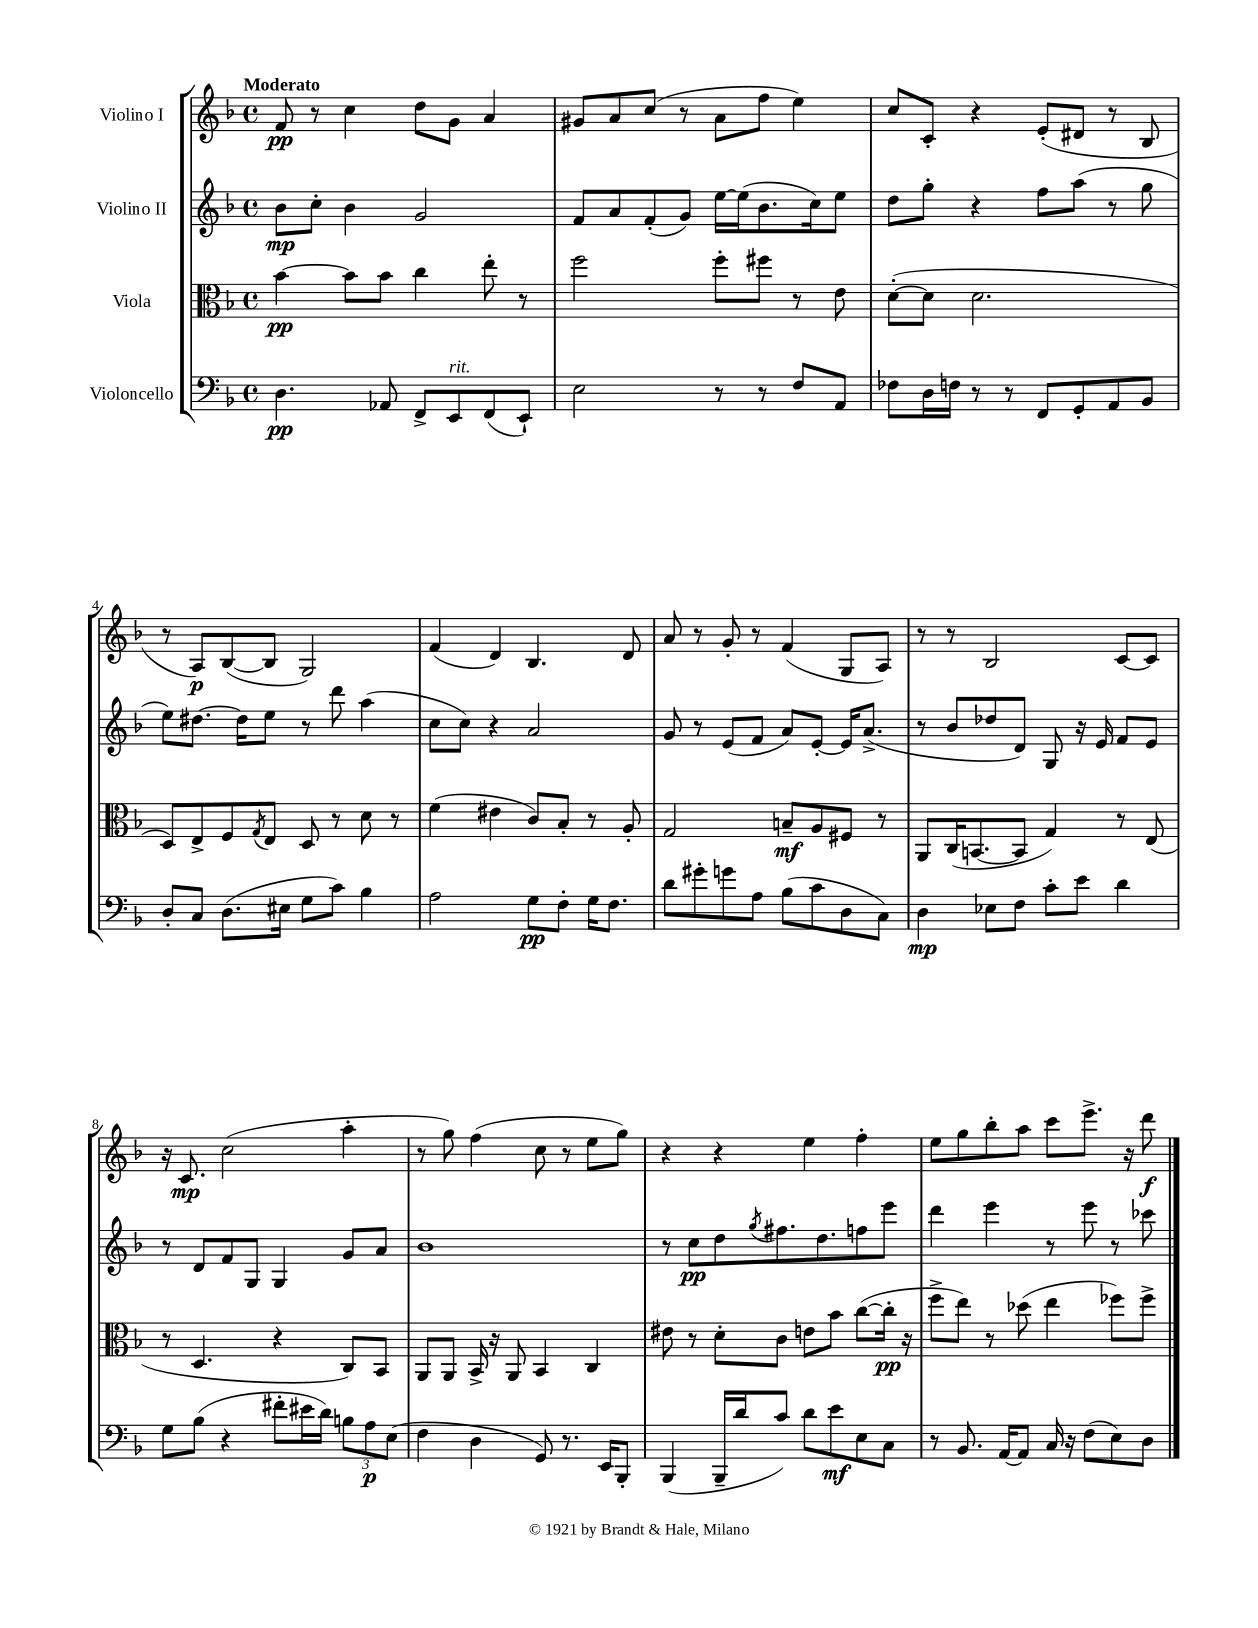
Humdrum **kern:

**kern	**kern	**kern	**kern
*staff4	*staff3	*staff2	*staff1
*clefF4	*clefC3	*clefG2	*clefG2
*k[b-]	*k[b-]	*k[b-]	*k[b-]
*M4/4	*M4/4	*M4/4	*M4/4
*met(c)	*met(c)	*met(c)	*met(c)
4.D	[4b-	8b-	8f
.	.	8cc'	8r
.	8b-]	4b-	4cc
8AA-	8b-	.	.
8FF^	4cc	2g	8dd
8EE	.	.	8g
(8FF	8ee'	.	4a
8EE`)	8r	.	.
=	=	=	=
2E	2ff	8f	8g#
.	.	8a	8a
.	.	(8f'	(8cc
.	.	8g)	8r
8r	8ff'	[16ee	8a
.	.	(16ee]	.
8r	8ff#	8.b-	8ff
8F	8r	.	4ee)
.	.	16cc)	.
8AA	8e	8ee	.
=	=	=	=
8F-	([8d'	8dd	8cc
16D	8d]	8gg'	8c'
16F	.	.	.
8r	2.d	4r	4r
8r	.	.	.
8FF	.	8ff	(8e'
8GG'	.	(8aa	8d#
8AA	.	8r	8r
8BB-	.	8gg	8B-
=	=	=	=
8D'	8D)	8ee)	8r
8C	8E^	[8.dd#	8A)
(8.D	8F	.	([8B-
.	.	16dd#]	.
.	8qG	.	.
.	8E	8ee	8B-]
16E#	.	.	.
8G	8D	8r	2G)
8c)	8r	8ddd	.
4B-	8d	(4aa	.
.	8r	.	.
=	=	=	=
2A	(4f	8cc	(4f
.	.	8cc)	.
.	4e#	4r	4d)
8G	8c)	2a	4.B-
8F'	8B-'	.	.
16G	8r	.	.
8.F	.	.	.
.	8A'	.	8d
=	=	=	=
8d	2G	8g	8a
8g#'	.	8r	8r
8g	.	(8e	8g'
8A	.	8f	8r
(8B-	8B~	8a)	(4f
8c	8A	[8e'	.
8D	8F#	16e]	8G
.	.	(8.a^	.
8C)	8r	.	8A)
=	=	=	=
4D	8AA	8r	8r
.	(16C	8b-	8r
.	[8.BB	.	.
8E-	.	8dd-	2B-
8F	8BB]	8d)	.
8c'	4G)	8G	.
8e	.	16r	.
.	.	16e	.
4d	8r	8f	[8c
.	(8E	8e	8c]
=	=	=	=
8G	8r	8r	16r
.	.	.	8.c
(8B-	4.D	8d	.
4r	.	8f	(2cc
.	.	8G	.
8f#'	4r	4G	.
16e#	.	.	.
16d)	.	.	.
12B	8C)	8g	4aa'
12A	.	.	.
.	8BB-	8a	.
(12E	.	.	.
=	=	=	=
4F	8AA	1b-	8r
.	8AA	.	8gg)
4D	16BB-^	.	(4ff
.	16r	.	.
.	8AA	.	.
8GG)	4BB-	.	8cc
8.r	.	.	8r
.	4C	.	8ee
16EE	.	.	.
8BBB-'	.	.	8gg)
=	=	=	=
(4BBB-	8e#	8r	4r
.	8r	8cc	.
16BBB-~	8d'	8dd	4r
16d	.	.	.
.	.	8qgg	.
8c)	8c	8.ff#	.
8d	8e	.	4ee
.	.	8.dd	.
8e	8b-	.	.
8E	([8cc	8ff	4ff'
8C	16cc']	8eee	.
.	16r	.	.
=	=	=	=
8r	8ff^	4ddd	8ee
8.BB-	8ee)	.	8gg
.	8r	4eee	8bb-'
[16AA	.	.	.
8AA]	(8dd-	.	8aa
16C	4ee	8r	8ccc
16r	.	.	.
(8F	.	8eee	8.eee^
8E)	8ff-)	8r	.
.	.	.	16r
8D	8ff-^	8ccc-	8ddd
==	==	==	==
*-	*-	*-	*-
